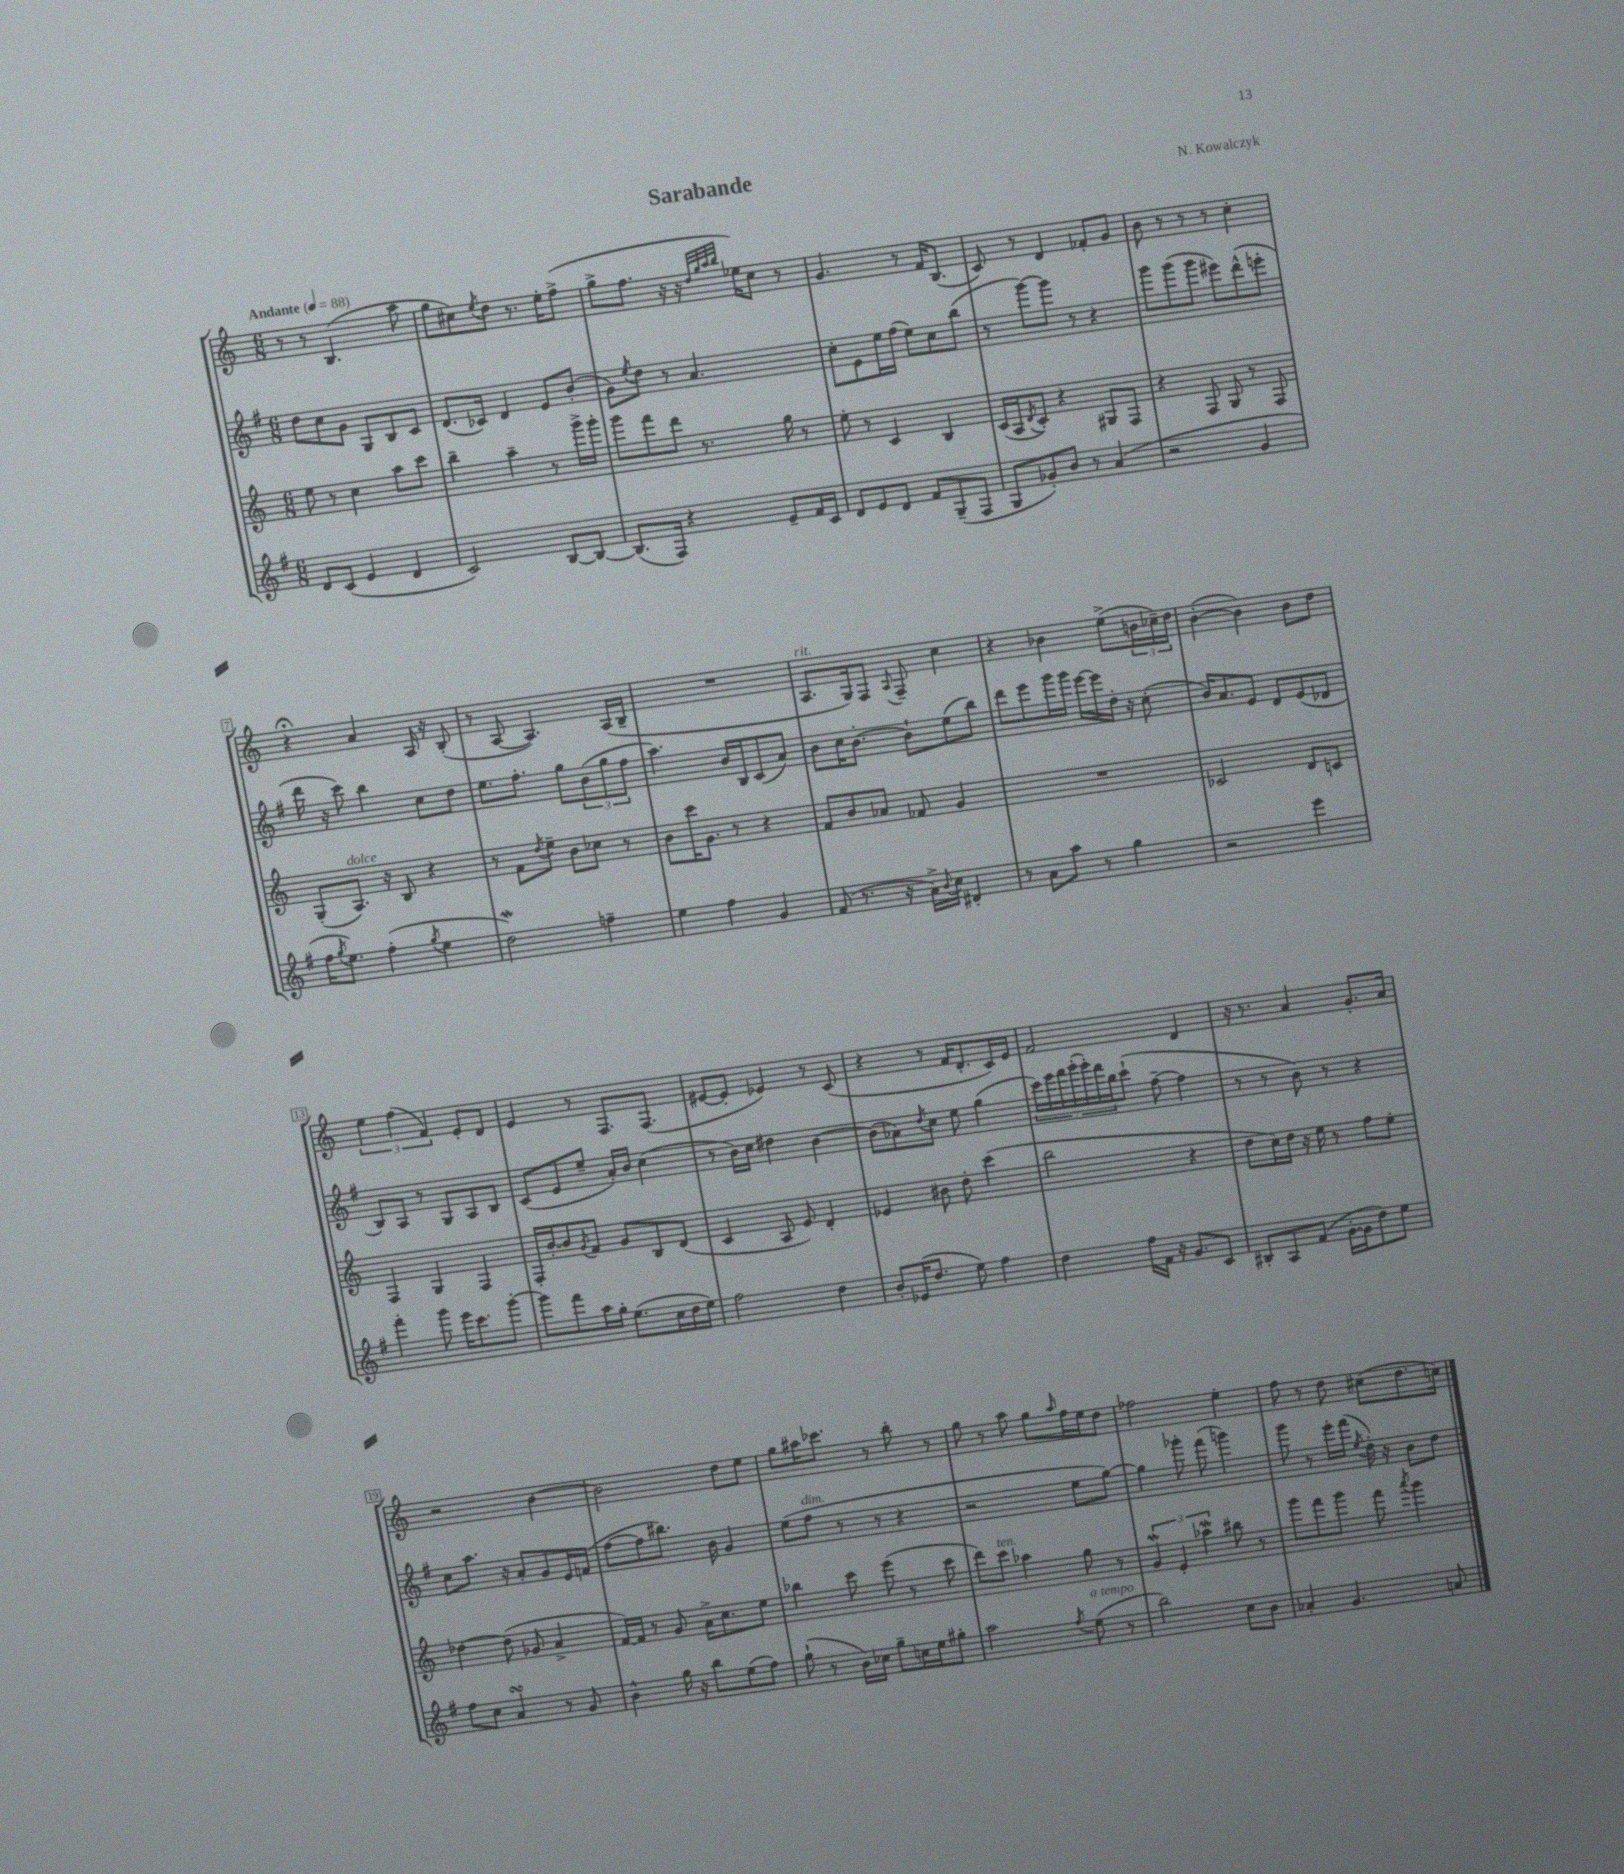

**kern	**kern	**kern	**kern
*staff4	*staff3	*staff2	*staff1
*clefG2	*clefG2	*clefG2	*clefG2
*k[f#]	*k[]	*k[f#]	*k[]
*M6/8	*M6/8	*M6/8	*M6/8
*MM88	*MM88	*MM88	*MM88
8d	8ee	8dd	8r
(8c	8r	8cc	8r
4e	4cc	8g	(4.B
.	.	8G	.
4d	8aa	8B	.
.	8ccc	8c	8aa
=	=	=	=
2c)	4bb~	(8.d	8gg
.	.	.	8cc#)
.	.	16c-)	.
.	.	.	8qee
.	4aa~	4d	8dd
.	.	.	8.r
[8B	8r	8e	.
.	.	.	16ee'
8B_	16ggg^	(8b'	(8ff^
.	16ggg'	.	.
=	=	=	=
(8.B]	8ggg	8g)	8gg^
.	.	8qee	.
.	8fff	8dd	8.ff
16F#)	.	.	.
4r	8ddd	8r	.
.	.	.	16r
.	8.r	4.a	16r
.	.	.	32qqdd
.	.	.	32qqgg
.	.	.	32qqaa
.	.	.	32qqbb
.	.	.	16ee-)
8e~	.	.	8cc
.	16gg	.	.
16f#	8r	.	8r
16c	.	.	.
=	=	=	=
8d	8ee'	8cc'	4.g
8e	8r	8e	.
8d	4c	16ee	.
.	.	(16ff#	.
8f#	.	8ee)	8r
(8G~	4B	8cc	16f
.	.	.	(8.B
8F#	.	(8bb	.
=	=	=	=
8G	(16c	8r	8c)
.	16A	.	.
.	8qd	.	.
8g-')	8c')	[8ggg)	8r
8b	4r	8ggg]	4d
8r	.	8r	.
(4a	8G#	4r	8f-'
.	8F	.	8g
=	=	=	=
2r	4r	8ggg	8b
.	.	(8ggg	8r
.	8F	8ggg	8r
.	8G	8eee#)	8r
4g	8r	(8ddd^^	4cc'
.	8F	8eee'	.
=	=	=	=
16ff#	(8G'	16ddd	4r;
8qgg	.	.	.
8.ee)	.	16r	.
.	8.A)	8ccc)	.
(4ff#'	.	4bb	4a
.	16r	.	.
.	8B	.	.
8qgg	.	.	.
4ee	4r	8cc	16A
.	.	.	16r
.	.	8dd	(8B'
=	=	=	=
2dd)	8r	8.ee	8r
.	8f	.	[8A
.	.	8.ff#'	.
.	8qdd	.	.
.	8ee~	.	4.A])
.	8b	8gg	.
4ff~	8cc-	(12b	.
.	.	12gg	.
.	8r	.	(16A
.	.	12ff#	.
.	.	.	16B~
=	=	=	=
4ee	8b	4.aa)	2.r
.	16ccc	.	.
.	8.g	.	.
4ff#	.	.	.
.	8r	16b	.
.	.	16B	.
4g	4r	(8c	.
.	.	8a)	.
=	=	=	=
(8f#	8f	8b	8.A
8.r	8b	16cc	.
.	.	[8.b'	16G)
.	8a-	.	8F
16r	.	.	.
.	.	.	8qqA
16a^)	8f-	8b`]	8F~
8qqb	.	.	.
16cc	.	.	.
4d#'	4g	(8ee	4cc
.	.	8bb)	.
=	=	=	=
8r	2.r	8ddd	4r
8a	.	8eee	.
8aa	.	16ggg	4b-
.	.	16ggg	.
8r	.	[16eee	.
.	.	16eee]	.
4gg	.	16dd'	(8ee^
.	.	16r	.
.	.	(8cc'	24b
.	.	.	24cc-~)
.	.	.	24dd
=	=	=	=
2r	2c-	16b)	([4b'
.	.	8.a	.
.	.	8e	4b])
.	.	8d	.
4eee	8d	(8e	8b
.	8c	8d-	8dd
=	=	=	=
4fff#'	4F	8B)	6ee
.	.	8A	.
.	.	.	(6ff
8ggg	4G	8r	.
.	.	.	6f)
16eee	.	8G	.
8.ccc	.	.	.
.	4F	8A	8e'
[8ggg'	.	8B	8d
=	=	=	=
8ggg]	16F'	(8c	4e
.	[16b'	.	.
8fff#	8b]	8e	.
.	8qg	.	.
16aa	8f	8ee~	8r
16gg'	.	.	.
(8.ee	8g	16a')	8.F
.	.	16b	.
.	8B	(4cc	.
16cc	.	.	(8.F
16dd	(8d	.	.
16ee)	.	.	.
=	=	=	=
2ff#	4c	8r	[8e#
.	.	16b)	8e#']
.	.	16cc	.
.	8A	4dd#	4e-)
.	8e)	.	.
4dd	4d'	[4b	8r
.	.	.	(8c
=	=	=	=
8b'	4e-	(8b]	4r
(16e-	.	8a-)	.
8.dd	.	.	.
.	.	8qdd	.
.	8b#	8cc	8r
8ee)	8dd'	8ee	16f
.	.	.	8.d'
4ff#	(4ccc	(4gg	.
.	.	.	16c)
.	.	.	16e
=	=	=	=
4dd	2bb	28ccc)	2f
.	.	28eee	.
.	.	28fff#	.
.	.	(28ggg'	.
.	.	28ggg')	.
.	.	28fff#	.
.	.	28bb	.
16ff#	.	(8ccc`	.
16f#	.	.	.
16r	.	[8ff#~	.
8.g	.	.	.
.	4r	4ff#]	4d
8c	.	.	.
=	=	=	=
8B#'	8dd	8r	16r
.	.	.	8.r
8A	16cc)	8r	.
.	16dd	.	.
(8f#	16r	8b)	4a
.	16ee	.	.
[16g'	8r	8r	.
16g]	.	.	.
8dd)	8ff	4r	8.g'
8ee	8ee'	.	.
.	.	.	16a
=	=	=	=
8ff#	[4dd-	8cc	2r
8cc	.	8.aa	.
4a	(8dd-]	.	.
.	.	16r	.
.	8g-	8a'	.
8r	4a^	8g	[4b
8g	.	16e	.
.	.	(16f	.
=	=	=	=
4b^^	[16f)	[8ff#	2b]
.	16f]	.	.
.	8r	8ff#]	.
16gg	8g	8.bb#)	.
16r	.	.	.
8bb	16a^	.	.
.	8.cc	16b	.
(8ee	.	4g	8dd
8ff#)	8ee	.	8ee
=	=	=	=
(8gg`	4bb-	(8ee	8gg
8r	.	8ff#	16aa#
.	.	.	8.ccc-
16b)	8ccc	8r	.
16cc-	.	.	.
8gg~	(8eee	8r	8r
16cc	8r	4r	8bb'
16ee	.	.	.
8gg#'	8ccc	.	8r
=	=	=	=
2aa	8ddd)	2r	8gg
.	8ccc	.	8r
.	4aa-	.	8aa
.	.	.	8gg
8qff#	.	.	16qqaa
(8ee	8gg	8ee	16ff
.	.	.	16ee
8r	8r	[8gg)	8dd
=	=	=	=
2bb)	6g	4gg]	2ff-
.	6e'	.	.
.	.	8ggg-'	.
.	6aa-	.	.
.	.	(8fff#	.
8cc	8bb#	4ggg)	4ee'
8b	8r	.	.
=	=	=	=
4a-'	8ggg	8ggg	8ff
.	8fff	8r	8r
4.g	8ggg	16eee'	8dd
.	.	(16fff#	.
.	.	8qee	.
.	8fff	16dd')	(8cc#
.	.	16r	.
.	8qaaa	.	.
.	4ggg	8b	8.dd
8a	.	8dd	.
.	.	.	16cc)
==	==	==	==
*-	*-	*-	*-
